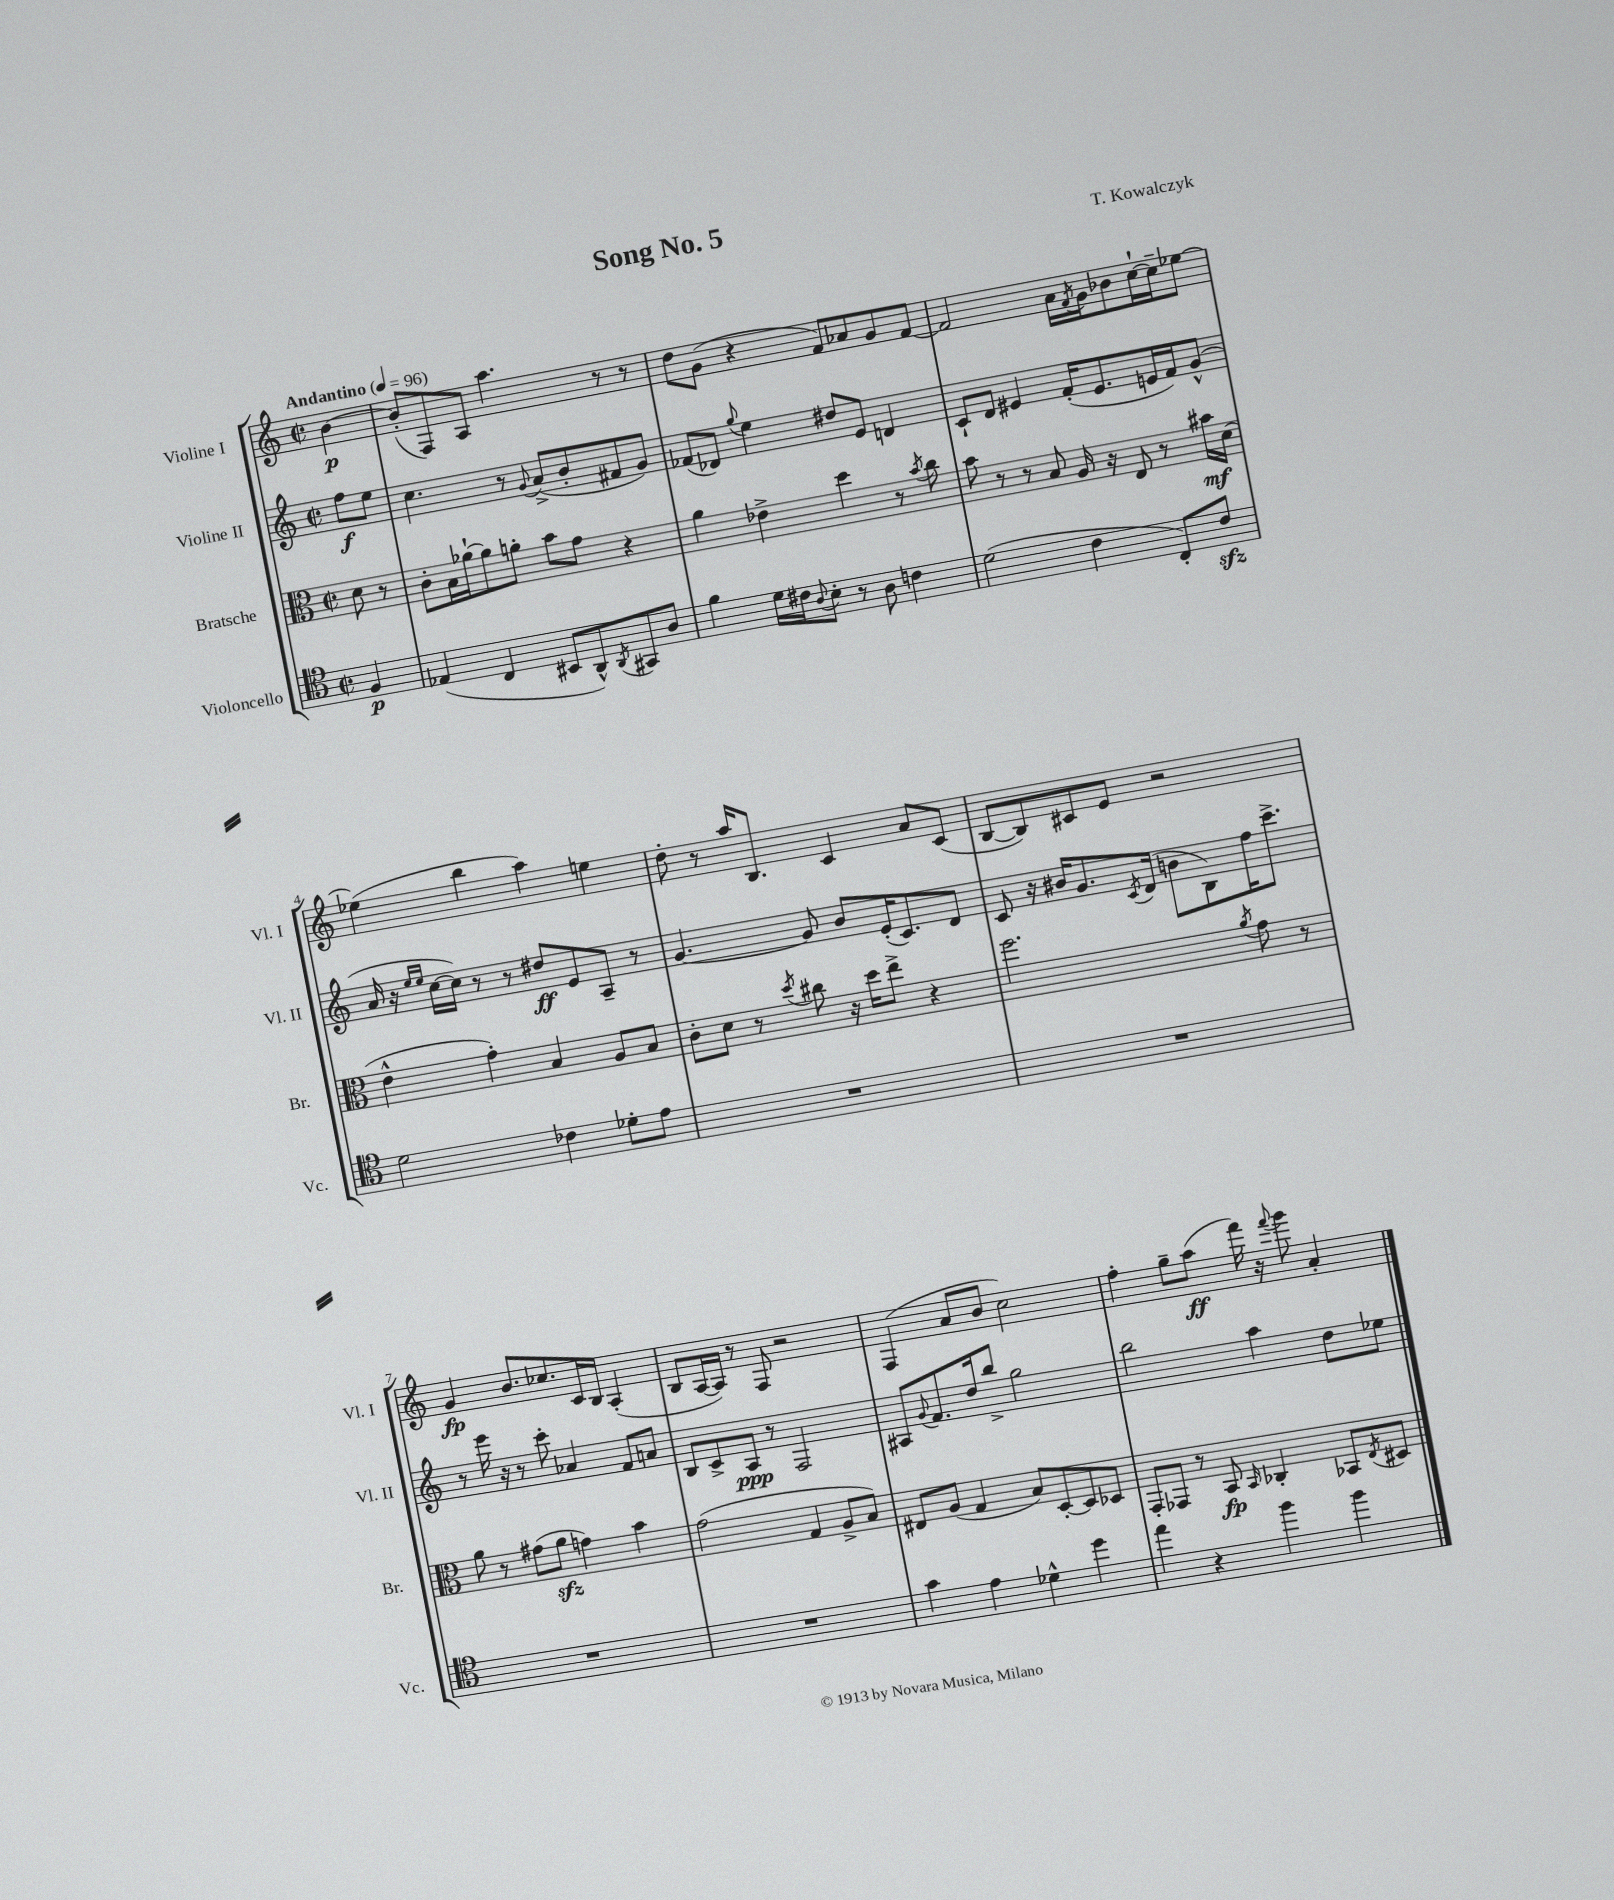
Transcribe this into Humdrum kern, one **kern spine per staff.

**kern	**dynam	**kern	**dynam	**kern	**dynam	**kern	**dynam
*part4	*part4	*part3	*part3	*part2	*part2	*part1	*part1
*staff4	*staff4	*staff3	*staff3	*staff2	*staff2	*staff1	*staff1
*I"Violoncello	*	*I"Bratsche	*	*I"Violine II	*	*I"Violine I	*
*I'Vc.	*	*I'Br.	*	*I'Vl. II	*	*I'Vl. I	*
*clefC4	*	*clefC3	*	*clefG2	*	*clefG2	*
*k[]	*	*k[]	*	*k[]	*	*k[]	*
*M2/2	*	*M2/2	*	*M2/2	*	*M2/2	*
*met(c|)	*	*met(c|)	*	*met(c|)	*	*met(c|)	*
*MM96	*	*MM96	*	*MM96	*	*MM96	*
=	=	=	=	=	=	=	=
!	!	!	!	!	!	!LO:TX:a:B:t=Andantino	!
4F/	p	8d\	.	8ff\L	f	[4b\	p
.	.	8r	.	8ee\J	.	.	.
=1	=1	=1	=1	=1	=1	=1	=1
(4E-X/	.	8c'\L	.	4.cc\	.	(8b'/L]	.
.	.	16B\L	.	.	.	8F/)	.
.	.	[16a-X`\J	.	.	.	.	.
4C/	.	8a-\]	.	.	.	8A/J	.
.	.	8an'\J	.	8r	.	4.aa\	.
.	.	.	.	8qqg/	.	.	.
8BB#X/L	.	8b\L	.	(8a^/L	.	.	.
8AA^^/)	.	8g\J	.	8b'/	.	.	.
8qAA/	.	.	.	.	.	.	.
8GG#X/	.	4r	.	8f#X/	.	8r	.
8A/J	.	.	.	8g/J)	.	8r	.
=2	=2	=2	=2	=2	=2	=2	=2
4f\	.	4a\	.	(8f-X/L	.	8dd\L	.
.	.	.	.	8d-X/J)	.	(8g\J	.
.	.	.	.	8qqgg/	.	.	.
16d\LL	.	4e-X^\	.	4ee\	.	4r	.
16c#X\J	.	.	.	.	.	.	.
8qqA/	.	.	.	.	.	.	.
8B'\J	.	.	.	.	.	.	.
8r	.	4dd\	.	8dd#X/L	.	8f/L)	.
8A\	.	.	.	8e/J	.	8a-X/	.
4cn\	.	8r	.	4dn/	.	8g/	.
.	.	8qb/	.	.	.	.	.
.	.	8cc\	.	.	.	[8f/J	.
=3	=3	=3	=3	=3	=3	=3	=3
(2d\	.	8b\	.	8c`/L	.	2f/]	.
.	.	8r	.	8d/J	.	.	.
.	.	8r	.	4e#X/	.	.	.
.	.	8B/	.	.	.	.	.
4c\	.	16A/	.	(16f'/KL	.	16a\LL	.
.	.	.	.	.	.	8qf/	.
.	.	16r	.	8.e#/	.	16g\J	.
.	.	8E/	.	.	.	8b-X\	.
8C'/L)	.	8r	.	16en/L	.	[16cc`\L	.
.	.	.	.	16f/J)	.	16cc~\J]	.
8czz/J	.	16b#X\LL	mf	(8g^^/J	.	[8ee-X\J	.
.	.	(16d\JJ	.	.	.	.	.
!!LO:LB:g=z
=4	=4	=4	=4	=4	=4	=4	=4
2d\	.	4e^^\	.	16a/	.	(4ee-X\]	.
.	.	.	.	16r	.	.	.
.	.	.	.	16qqee/LL	.	.	.
.	.	.	.	16qqee/JJ	.	.	.
.	.	.	.	[16cc\LL	.	.	.
.	.	.	.	16cc\JJ])	.	.	.
.	.	4g'\)	.	8r	.	4bb\	.
.	.	.	.	8r	.	.	.
4c-X\	.	4B/	.	8dd#X/L	ff	4aa\)	.
.	.	.	.	8e/	.	.	.
8d-X'\L	.	8A/L	.	8A~/J	.	4een\	.
8e\J	.	8B/J	.	8r	.	.	.
=5	=5	=5	=5	=5	=5	=5	=5
1r	.	8c'\L	.	[4.g/	.	8dd'\	.
.	.	8d\J	.	.	.	8r	.
.	.	8r	.	.	.	16aa/KL	.
.	.	.	.	.	.	8.B/J	.
.	.	8qdd/	.	.	.	.	.
.	.	8cc#X\	.	8g/]	.	.	.
.	.	16r	.	8b/L	.	4c/	.
.	.	16dd\KL	.	.	.	.	.
.	.	8ee^\J	.	(16e'/K	.	.	.
.	.	.	.	8.c/)	.	.	.
.	.	4r	.	.	.	8a/L	.
.	.	.	.	8d/J	.	(8c/J	.
=6	=6	=6	=6	=6	=6	=6	=6
1r	.	2.ff\	.	8c/	.	[8B/L	.
.	.	.	.	16r	.	8B/])	.
.	.	.	.	16b#X/KL	.	.	.
.	.	.	.	8.g/	.	8c#X/	.
.	.	.	.	.	.	8e/J	.
.	.	.	.	8qc/	.	.	.
.	.	.	.	(16d/Jk	.	.	.
.	.	.	.	8bn\L	.	2r	.
.	.	.	.	8B\)	.	.	.
.	.	8qa/	.	.	.	.	.
.	.	8g\	.	16ff\K	.	.	.
.	.	.	.	8.ccc^\J	.	.	.
.	.	8r	.	.	.	.	.
!!LO:LB:g=z
=7	=7	=7	=7	=7	=7	=7	=7
1r	.	8a\	.	8r	.	4g/	fp
.	.	8r	.	16eee\	.	.	.
.	.	.	.	16r	.	.	.
.	.	(8g#X\L	.	8r	.	8.b/L	.
.	.	8azz\J	.	8ccc'\	.	.	.
.	.	.	.	.	.	8.cc-X/	.
.	.	4gn\)	.	4a-X/	.	.	.
.	.	.	.	.	.	16c/L	.
.	.	.	.	.	.	16B/JJ	.
.	.	4b\	.	8f/L	.	(4A'/	.
.	.	.	.	8an/J	.	.	.
=8	=8	=8	=8	=8	=8	=8	=8
1r	.	(2g\	.	8B/L	.	8B/L	.
.	.	.	.	8c^/	.	[16A/L	.
.	.	.	.	.	.	16A/JJ])	.
.	.	.	.	8A/J	ppp	8r	.
.	.	.	.	8r	.	8F/	.
.	.	4G/	.	2F/	.	2r	.
.	.	8A^/L	.	.	.	.	.
.	.	8B/J)	.	.	.	.	.
=9	=9	=9	=9	=9	=9	=9	=9
4g\	.	8E#X/L	.	8A#X/L	.	(4F/	.
.	.	.	.	8qqg/	.	.	.
.	.	(8A/J	.	8.f/	.	.	.
4e\	.	4G/	.	.	.	8a/L	.
.	.	.	.	16dd/k	.	.	.
.	.	.	.	8bb^/J	.	8b/J	.
4d-X^^\	.	8B/L)	.	2gg\	.	2cc\)	.
.	.	[8D'/	.	.	.	.	.
4dd\	.	8D/]	.	.	.	.	.
.	.	8D-X/J	.	.	.	.	.
=10	=10	=10	=10	=10	=10	=10	=10
4ee\	.	8GG'/L	.	2bb\	.	4ff'\	.
.	.	8GG-X/J	.	.	.	.	.
4r	.	8r	.	.	.	8gg~\L	.
.	.	8BB/	fp	.	.	(8aa\J	ff
.	.	16qqBB/	.	.	.	.	.
4ff\	.	4C-X'/	.	4aa\	.	16fff\)	.
.	.	.	.	.	.	16r	.
.	.	.	.	.	.	8qqfff/	.
.	.	.	.	.	.	8ggg\	.
4ff\	.	8BB-X/L	.	8dd\L	.	4a'/	.
.	.	8qE/	.	.	.	.	.
.	.	8D#X/J	.	8ee-X\J	.	.	.
==	==	==	==	==	==	==	==
*-	*-	*-	*-	*-	*-	*-	*-
